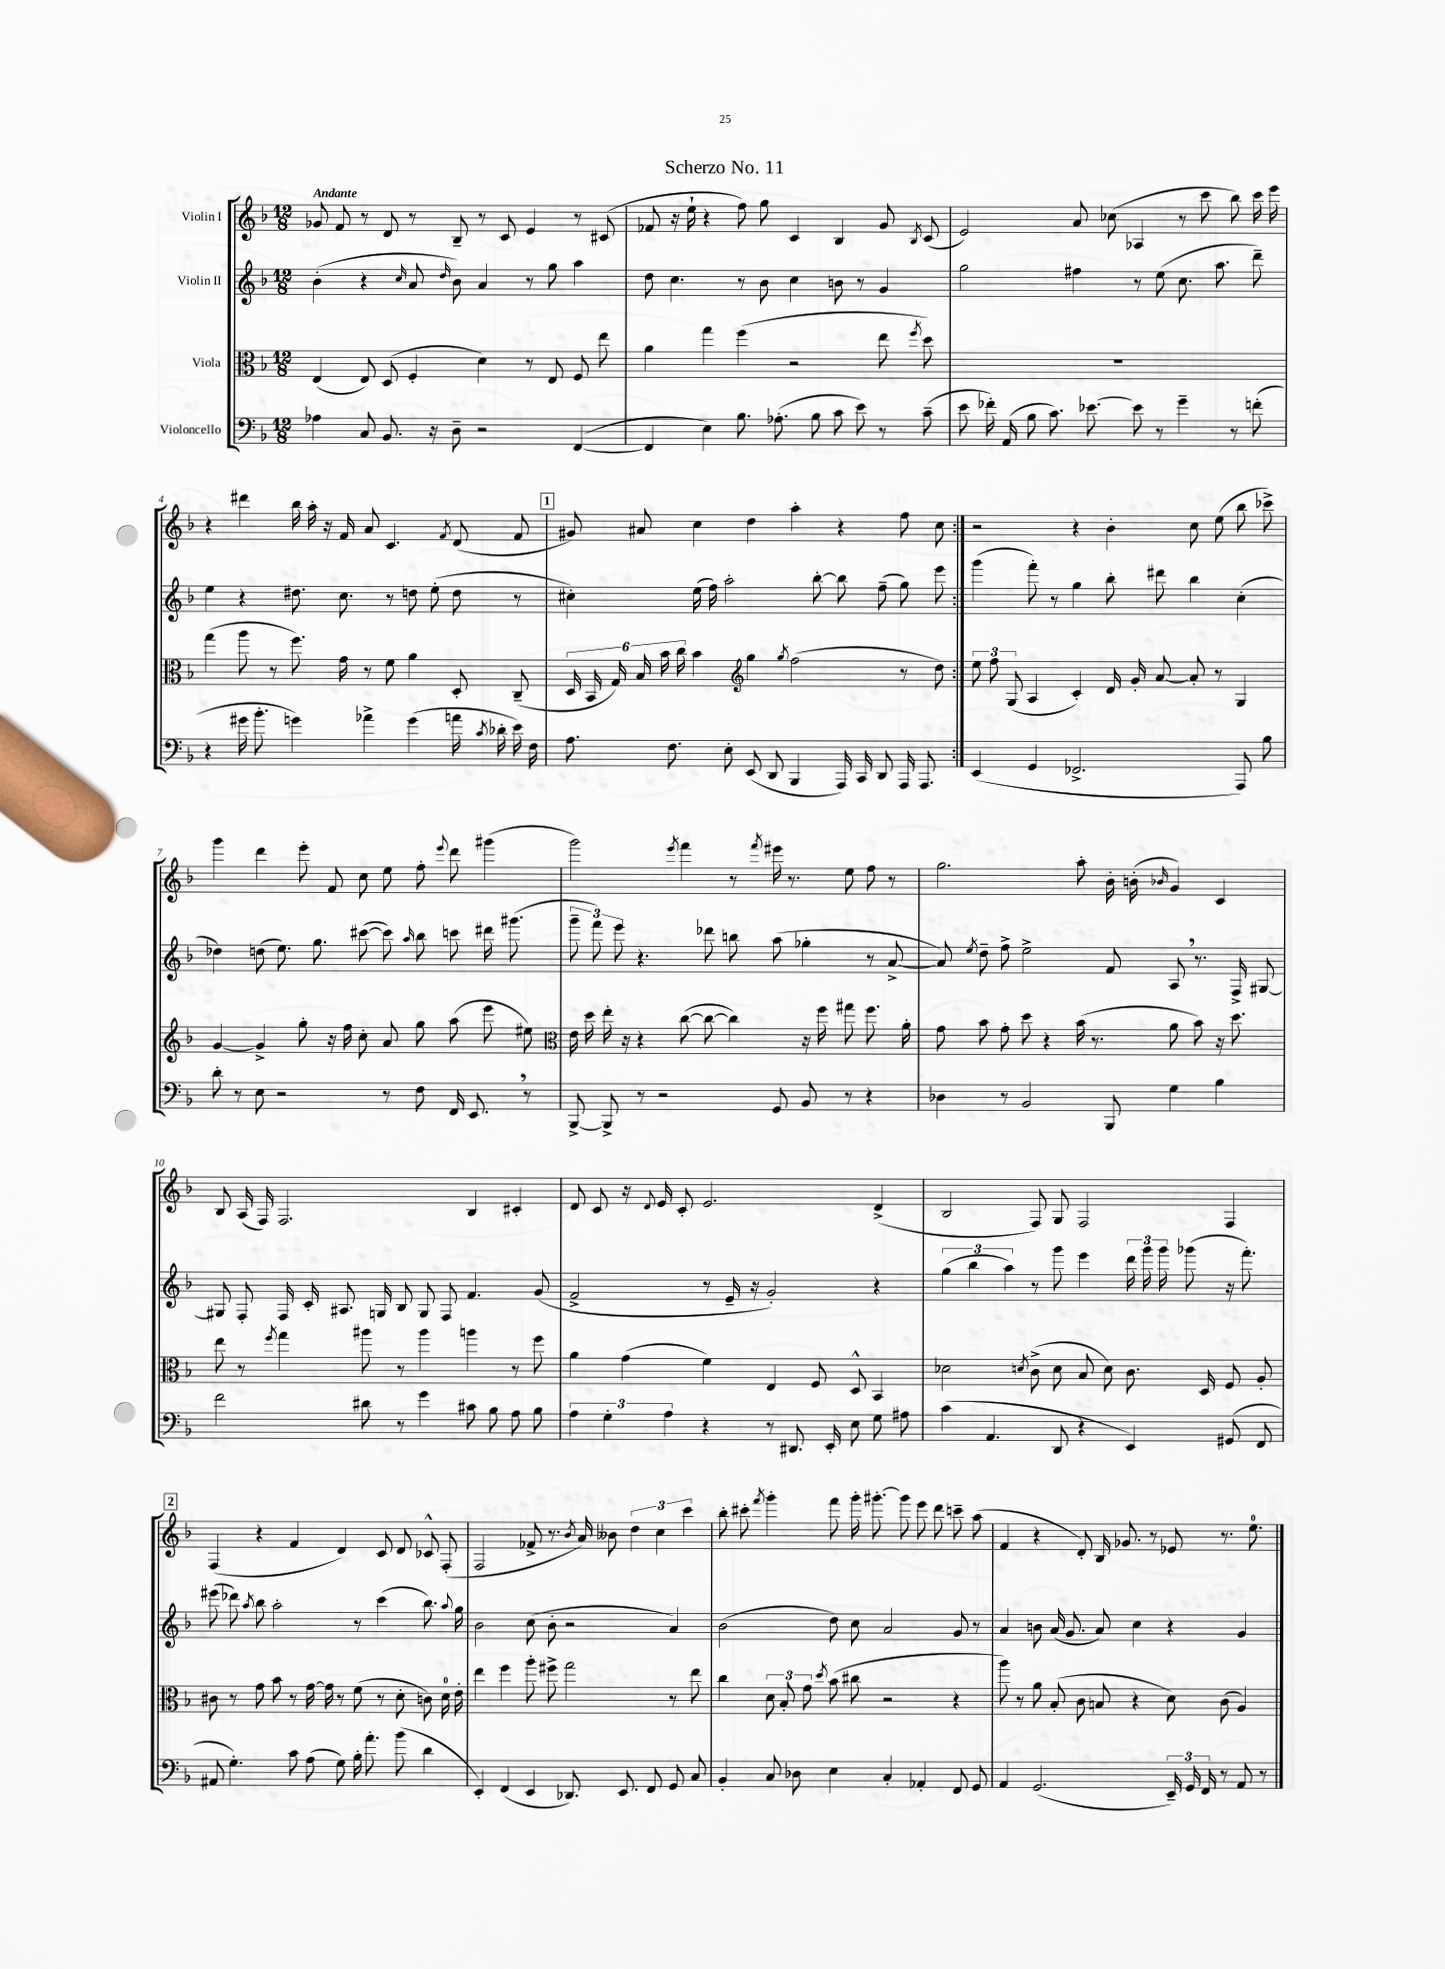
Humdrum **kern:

**kern	**kern	**kern	**kern
*staff4	*staff3	*staff2	*staff1
*clefF4	*clefC3	*clefG2	*clefG2
*k[b-]	*k[b-]	*k[b-]	*k[b-]
*M12/8	*M12/8	*M12/8	*M12/8
4A-	(4E	(4b-'	8g-
.	.	.	8f
8C	8E)	4r	8r
8.BB-	(8D	.	8d
.	.	16qqcc	.
.	4F'	8a	8r
16r	.	.	.
.	.	16qqdd	.
8D~	.	8b-)	8B-~
2r	4d)	4a	8r
.	.	.	8c
.	8r	8r	4e
.	8E	8gg	.
([4FF	8F	4aa	8r
.	8ee	.	(8c#
=	=	=	=
4FF]	4a	8dd	8f-
.	.	4.cc	16r
.	.	.	16ee`
4E)	4gg	.	4r
8.B-	(4ff	8r	8ff)
.	.	8b-	8gg
(8.A-'	.	.	.
.	2r	4cc	4c
8B-	.	.	.
8c	.	8b	4B-
8e)	.	8r	.
8r	8ee	4g	8g
.	8qff	.	8qB-
(8c~	8dd)	.	(8c
=	=	=	=
8e	1.r	2gg	2e)
16f-')	.	.	.
(16AA	.	.	.
8B-	.	.	.
8.c)	.	.	.
.	.	4ff#	8a
[8.e-	.	.	.
.	.	.	(8cc-
8e-]	.	8r	4A-
8r	.	(8ee	.
4g~	.	8.cc	8r
.	.	.	8ccc
.	.	8.aa	.
8r	.	.	8bb-)
(8f'	.	8ddd~)	16ccc
.	.	.	16eee
=	=	=	=
4r	(4gg	4ee	4r
16g#	8aa	4r	4ddd#
8.b-'	.	.	.
.	8r	.	.
4g)	8.ff)	8.dd#	16bb-
.	.	.	16aa'
.	.	.	16r
.	16g	8.cc	16f
4a-^	8r	.	8a
.	8f	8r	4.c
(4g	4a	8dd	.
.	.	(8ee'	.
.	.	.	8qf
16a	8D'	8dd	(8d
8qc	.	.	.
16d-'	.	.	.
16e)	(8C~	8r	8f
16F	.	.	.
=	=	=	=
8.A	24D	4cc#')	8g#)
.	24BB-	.	.
.	24G)	.	.
.	24B-	.	8a#
.	24b-	.	.
8.F	.	.	.
.	24cc	.	.
.	4b-	(16ee	4cc
.	.	16ff)	.
8E'	.	2aa'	.
*	*clefG2	*	*
(8EE	4gg	.	4dd
8DD	.	.	.
.	8qgg	.	.
4BBB-	(2ff	.	4aa'
.	.	[8bb-'	.
16AAA)	.	8bb-]	4r
16CC	.	.	.
8DD	.	(8ff~	.
16AAA	8r	8gg)	8ff
8.AAA	.	.	.
.	8dd)	8eee	8cc
=:|!	=:|!	=:|!	=:|!
(4EE	12ee	(4ggg	2r
.	12ff	.	.
.	(12G	.	.
4GG	4A	8fff')	.
.	.	8r	.
2.FF-^	4c')	4gg	4r
.	16d	8bb-'	4b-'
.	16g'	.	.
.	[8a	8ddd#	.
.	8a']	4bb-	8cc
.	8r	.	(8ee
8AAA)	4G	(4cc'	8bb-
8B-	.	.	8ccc-^)
=	=	=	=
8d'	[4g	4dd-)	4ggg
8r	.	.	.
8E	4g^]	(8dd	4ddd
2r	.	8.ee)	.
.	8gg'	.	8eee'
.	.	8.gg	.
.	16r	.	8f
.	16ff	.	.
.	8cc'	([8ccc#	8cc
8r	8a	8ccc#])	8ee
.	.	16qqaa	.
8F	8gg	8bb-	8ff'
.	.	.	8qqeee
16FF	(8aa	8ccc	8ddd
8.EE	.	.	.
.	8eee	16ddd#	(4ggg#
.	.	(8.ggg#	.
8r	8ee#)	.	.
=	=	=	=
*	*clefC3	*	*
[8BBB-^	16e	12ggg~	2ggg)
.	16dd	.	.
.	.	12fff)	.
8BBB-^]	16ee'	.	.
.	.	12eee	.
.	16r	.	.
8r	4r	4.r	.
2r	.	.	.
.	.	.	8qeee
.	([8cc	.	4fff
.	8cc_	8ddd-	.
.	4cc])	8bb	8r
.	.	.	8qfff
8GG	.	(8aa	16eee#
.	.	.	8.r
8BB-	16r	4gg-'	.
.	16ff	.	.
8r	8gg#	.	8ee
4r	8.ff	8r	8ff
.	.	[8a^	8r
.	16a'	.	.
=	=	=	=
4D-	8g	8a])	2.gg
.	.	8qee	.
.	8b-	8dd~	.
8r	8g'	8ff^	.
2BB-	8dd	2ee^	.
.	4r	.	.
.	(16b-	.	8aa'
.	8.r	.	.
8BBB-	.	8f	16b-'
.	.	.	(16b'
.	.	.	16qqb-
4G	8a	8A	4g)
.	8b-)	8.r	.
4B-	16r	.	4c
.	8.dd	16F^	.
.	.	[8G#	.
=	=	=	=
2f	8ee	8G#]	8B-
.	8r	8F'	(16A
.	.	.	16F)
.	8qff	.	.
.	4gg	16F	2.F
.	.	16c'	.
.	.	8.A#	.
8d#	8aa#	.	.
.	.	16G	.
8r	8r	8B-	.
4g	4aa#	8G	.
.	.	8F	.
8c#	4aa	4.f	4B-
8B-	.	.	.
8A	8r	.	4c#'
8B-	8ff	(8g	.
=	=	=	=
6A	4a	2f^	8d
.	.	.	8c
6G'	.	.	.
.	(4g	.	16r
.	.	.	8qqd
.	.	.	16e
6A	.	.	.
.	.	.	8c'
4r	4f)	8r	2.e
.	.	16e~	.
.	.	16r	.
8r	4E	2g')	.
8.DD#	.	.	.
.	8F	.	.
16EE'	.	.	.
8E	8D^^	.	.
8G	4BB-	4r	(4d^
8A#	.	.	.
=	=	=	=
(4c	2d-	(6gg	2B-
.	.	6bb-	.
4.AA	.	.	.
.	.	6aa)	.
.	8qd	.	.
.	(8c^	8r	8F)
8DD	8d	8ggg	8G
4r	8B-	4eee	2F
.	8d)	.	.
4EE)	8.c	24ddd	.
.	.	24ggg	.
.	.	24ggg	.
.	.	(8ggg-	.
.	16D	.	.
(8GG#	8F	16r	4F
.	.	8.fff')	.
8FF	8A'	.	.
=	=	=	=
8AA#	8c#	(8eee#	(4F
4.G')	8r	8ddd-)	.
.	.	8qaa	.
.	8g	8bb-	4r
.	8b-	2aa'	.
8c	8r	.	4f
(8A	[16g	.	.
.	16g]	.	.
8G)	8r	.	4d)
16B-'	(8f	8r	.
8.a'	.	.	.
.	8r	(4ccc	8c
(8b-	8d'	.	8d
4d	8c)	8.bb-)	8c-^^
.	16d	.	(8F'
.	.	8qqaa	.
.	16e'	16gg	.
=	=	=	=
4EE')	4ee	2b-	2F
(4FF	4ff	.	.
4EE	8aa'	(8cc	8f-^
.	8ff#^	8b-'	8.r
8.DD-)	2gg	2r	.
.	.	.	8qb-
.	.	.	16a)
.	.	.	8b--
8.EE	.	.	.
.	.	.	6dd
8FF	.	.	.
.	.	.	6cc
8GG	8r	4a)	.
.	.	.	6ccc
8C	8ee	.	.
=	=	=	=
4BB-'	4cc	(2b-	8bb-'
.	.	.	8ccc#'
.	.	.	8qfff
8C	12d	.	4ggg'
.	12B-'	.	.
8D-	.	.	.
.	12g	.	.
.	8qdd	.	.
4E	(8b-	8dd)	8fff
.	8cc#	8cc	16ggg'
.	.	.	[8.ggg#'
4C'	2r	2a	.
.	.	.	8ggg#]
4AA-'	.	.	8eee
.	.	.	8ddd
8FF	4r	8g	8ccc~
8GG	.	8r	(8aa
=	=	=	=
4AA	8aa)	4a	4f
.	8r	.	.
(2.GG	8a	8b	4r
.	(8B-'	(16a	.
.	.	8.g	.
.	8c	.	8d')
.	8B	8a)	16B-
.	.	.	8.g-
.	4r	4cc	.
.	.	.	8r
24EE~)	8d)	4r	8e-
24GG	.	.	.
24FF	.	.	.
8r	(8c	.	8.r
8AA	4A)	4g	.
.	.	.	8.ee
8r	.	.	.
==	==	==	==
*-	*-	*-	*-
